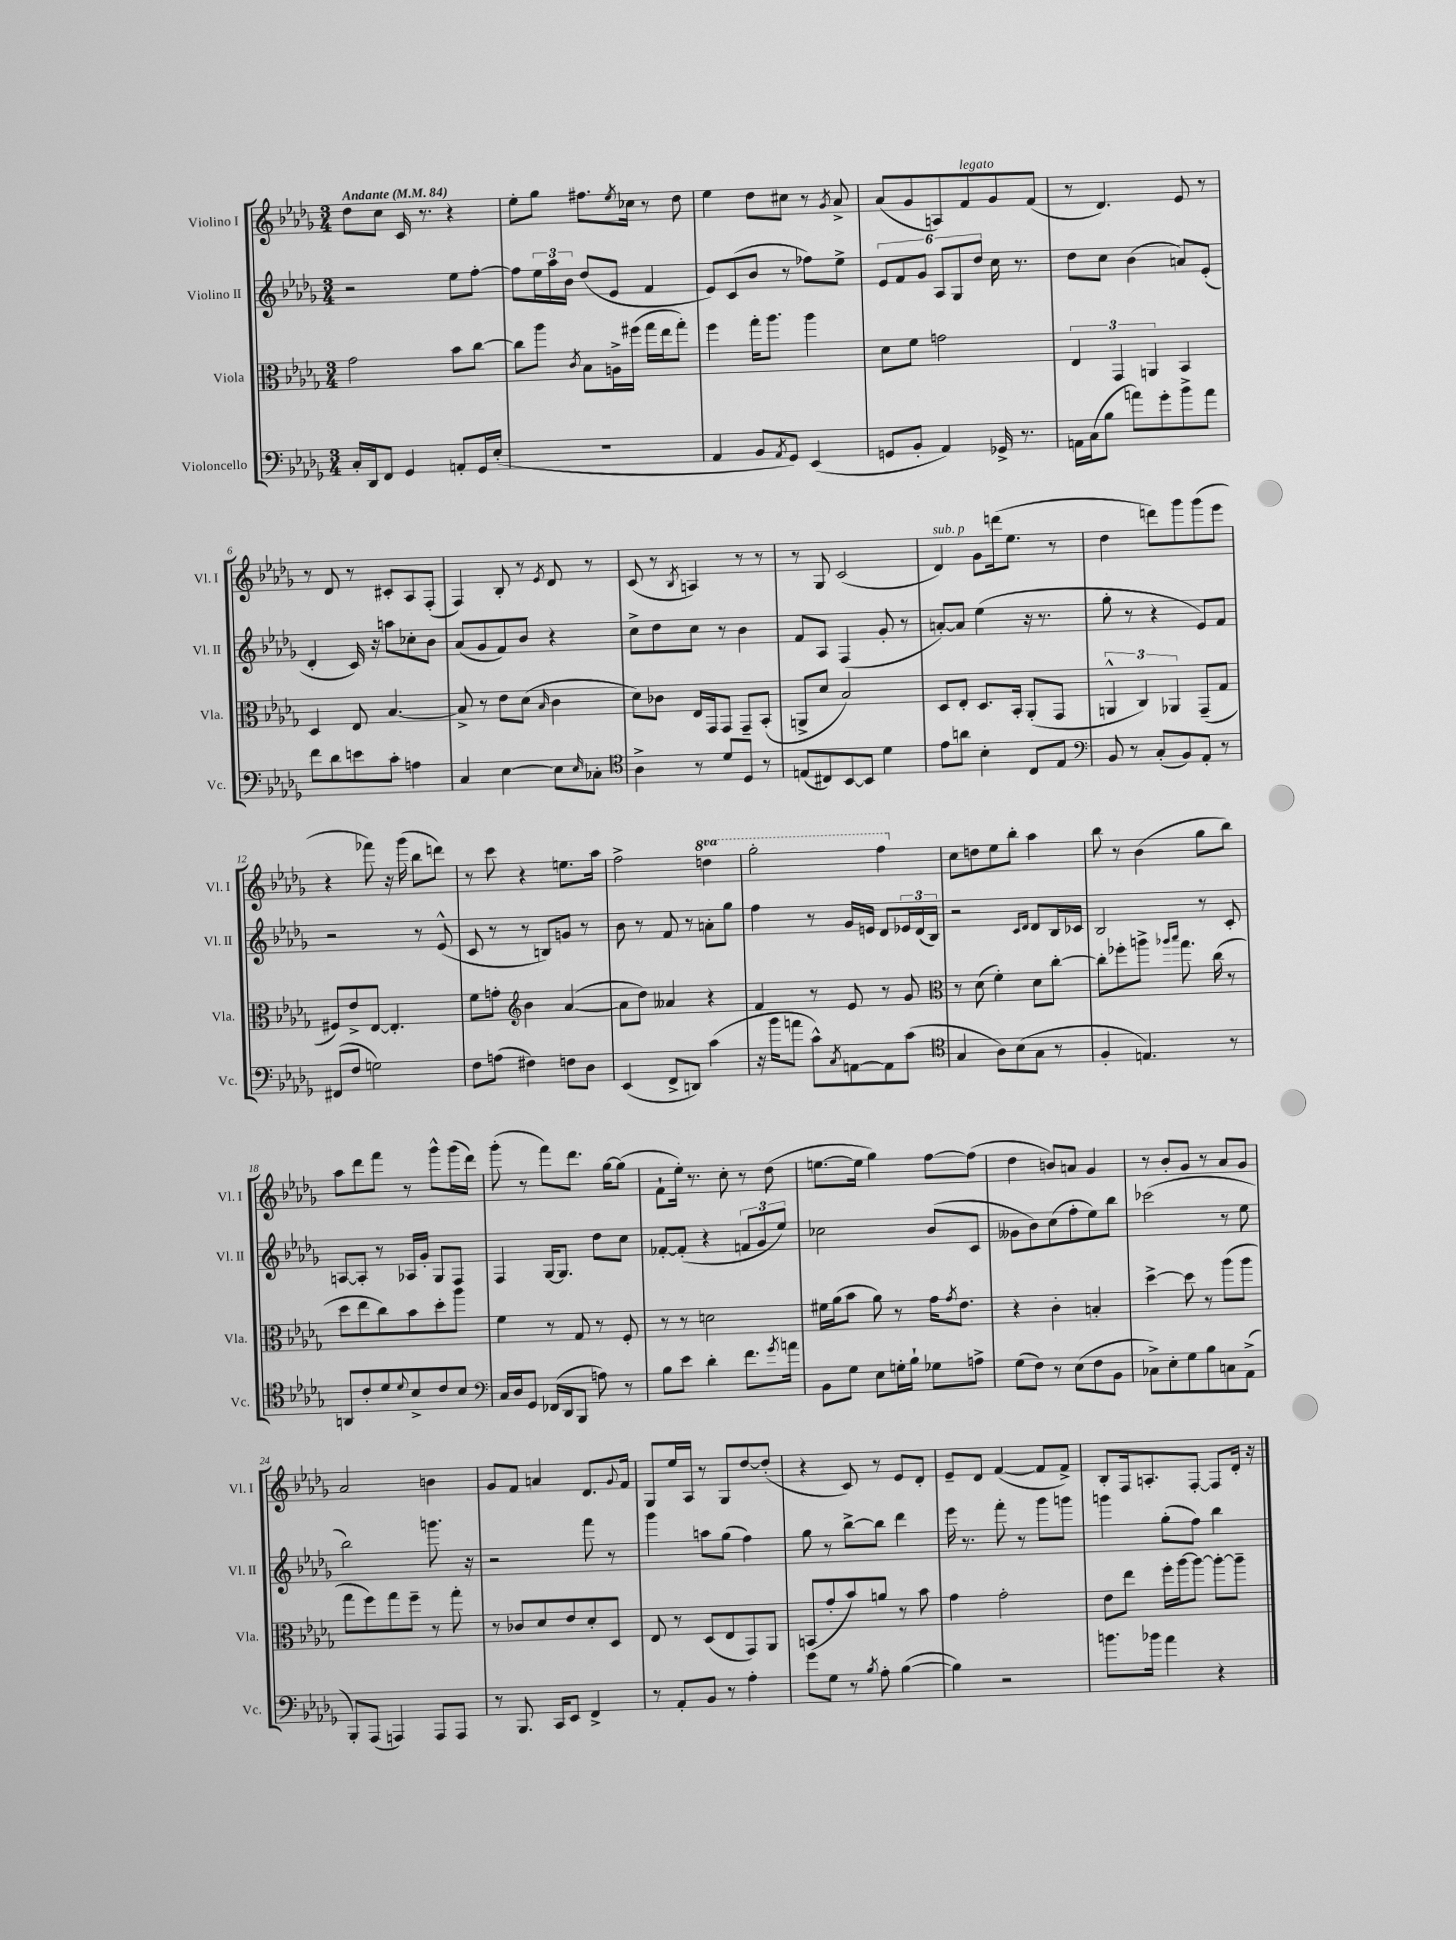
<<
\new StaffGroup <<
\new Staff = "s0" \with { instrumentName = "Violino I" shortInstrumentName = "Vl. I" } {
    \clef treble \key des \major \numericTimeSignature \time 3/4 \set Staff.ottavationMarkups = #ottavation-simple-ordinals \tempo "Andante" 4 = 84
    des''8 c''8 c'16 r8. r4 |
    ees''8-. ges''8 fis''8. \acciaccatura { ees''8 } ces''16 r8 des''8 |
    ees''4 des''8 cis''8 r8 \acciaccatura { ges'8 } aes'8-> |
    aes'8( ges'8 a8) f'8^\markup { \italic "legato" } ges'8 f'8( |
    r8 des'4.) ees'8 r8 |
    r8 des'8 r8 cis'8-. aes8 f8-.( |
    f4) bes8-. r8 \acciaccatura { ees'8 } des'8 r8 |
    c'8( r8 \acciaccatura { bes8 } a4) r8 r8 |
    r8 ges8 c'2( |
    des'4^\markup { \italic "sub. p" }) ges'8 d'''16( ees''8. r8 |
    des''4 d'''8) ges'''8 ges'''8( ees'''8 |
    r4 fes'''8) r16 ges'''16( bes''8 d'''8) |
    r8 c'''8 r4 e''8. aes''16 |
    f''2-> \ottava #1 d'''4 |
    ges'''2-. f'''4 \ottava #0 |
    c''8 d''8 ees''8 bes''8-. aes''4 |
    bes''8 r8 bes'4( ges''8 bes''8) |
    aes''8 des'''8 f'''8 r8 ges'''8-^ ges'''16( des'''16) |
    ges'''8-.( r8 f'''8) des'''8. ges''16~ ges''8( |
    f'8-! ees''16-.) r8. c''8-. r8 des''8( |
    e''8.~ e''16 ges''4) f''8~ f''8( |
    des''4 b'8) a'8 ges'4 |
    r8 bes'8-. ges'8 r8 aes'8 ges'8 |
    aes'2 b'4 |
    ges'8 f'8 a'4 des'8. \appoggiatura { ges'8 } f'16 |
    ges8 ees''16 aes16 r8 ges8 des''8~ des''8-.( |
    r4 c'8) r8 ees'8 des'8-. |
    ees'8-- des'8 f'4~( f'8 f'8->) |
    bes8-. f16 a8.-. f8~-. f8 des'16-. r16 \bar "|." |
}
\new Staff = "s1" \with { instrumentName = "Violino II" shortInstrumentName = "Vl. II" } {
    \clef treble \key des \major \numericTimeSignature \time 3/4
    r2 ees''8 f''8~-. |
    f''8 \tuplet 3/2 { ees''16 aes''16 bes'16 } des''8( ees'8 f'4 |
    ees'8) c'8( bes'8 r8 fes''8) ees''8-> |
    \tuplet 6/4 { ees'8 f'8 ges'8 aes8 ges8 des''8 } c''16 r8. |
    des''8 c''8 bes'4( a'8) ees'8-.( |
    des'4-. c'16) r16 a''8 ces''8-. bes'8 |
    aes'8( ges'8 f'8) bes'8 r4 |
    c''8-> des''8 c''8 r8 bes'4 |
    f'8 aes8 f4( ges'8-. r8 |
    a'8~-.) a'8 ees''4( r16 r8. |
    ges''8-. r8 r4 ees'8) f'8 |
    r2 r8 ees'8-^( |
    c'8 r8 r8 b8) g'8 r8 |
    bes'8 r8 f'8 r8 a'8-. ges''8 |
    f''4 r8 ges'16 e'16 des'8 \tuplet 3/2 { ees'16 des'16( bes16) } |
    r2 \grace { c'16 des'16 } des'8 bes16 ces'16 |
    bes2 r8 c'8-. |
    a8~ a8-. r8 aes16 ges'16-. ges8 f8 |
    f4 ges16~ ges8. des''8 c''8 |
    fes'8~-. fes'8-.( r4 \tuplet 3/2 { f'8 ges'8 ees''8) } |
    ces''2 bes'8( c'8 |
    geses'8 bes'8) c''8( f''8-. ees''8) bes''8 |
    ces'''2( r8 ees''8 |
    bes''2) g'''8. r16 |
    r2 f'''8 r8 |
    ges'''4 a''8 ges''8( f''4) |
    ges''8 r8 bes''8~-> bes''8 des'''4 |
    ees'''16 r8. f'''8-. r8 ges'''8 g'''8 |
    g'''4 ges''8-.( f''8) bes''4 \bar "|." |
}
\new Staff = "s2" \with { instrumentName = "Viola" shortInstrumentName = "Vla." } {
    \clef alto \key des \major \numericTimeSignature \time 3/4
    ges'2 bes'8 c''8~ |
    c''8 aes''8 \acciaccatura { c'8 } bes8 a16-> fis''16( ges''16 ees''16 ges''8-.) |
    f''4 ges''16-. aes''8. aes''4 |
    des'8 f'8 g'2 |
    \tuplet 3/2 { ees4 ges,4 a,4 } bes,4 |
    des4 ees8 bes4.~ |
    bes8-> r8 ees'8 des'8( \grace { bes16 } c'4 |
    des'8) ces'8 ees16 ges,16 ges,8 ges,8-- bes,8-.( |
    a,8-> des'8 bes2) |
    des8 ees8-. des8. bes,16-. aes,8-.( ges,8 |
    \tuplet 3/2 { a,4-^ c4) aes,4 } ges,8--( ges8 |
    fis8) ees'8-> ees8~ ees4.-. |
    f'8 g'8-. \clef treble bes'4 aes'4~( |
    aes'8 des''8) aeses'4 r4 |
    f'4 r8 ees'8 r8 ges'8 |
    \clef alto r8 des'8( f'4-.) des'8 c''8~-. |
    c''8-. fes''8-. a''8-> \grace { aes''16 bes''16 } ges''8. c''16( r8 |
    des''8 ees''8 c''8) bes'8 des''8-. aes''8 |
    f'4 r8 ges8 r8 f8-. |
    r8 r8 d'2 |
    fis'16 aes'16( bes'8 aes'8) r8 ges'16 \acciaccatura { ges'8 } ees'8. |
    r4 c'4-. b4-. |
    des''4~-> des''8 r8 aes''8( aes''8 |
    ges''8 f''8) ges''8 f''8-- r8 ges''8-. |
    r8 ces'8 des'8 ees'8 des'8-. des8 |
    ees8 r8 des8( ees8 ges,8) aes,8 |
    b,8( ges'8-. bes'8) a'8 r8 bes'8 |
    ges'4 ges'2-. |
    ees'8 ees''8 f''16-. aes''16~ aes''8~ aes''8~-. aes''8-- \bar "|." |
}
\new Staff = "s3" \with { instrumentName = "Violoncello" shortInstrumentName = "Vc." } {
    \clef bass \key des \major \numericTimeSignature \time 3/4
    c16-. des,16 f,8 ges,4 a,8-. ges,16 ees16-.( |
    R2. |
    aes,4 bes,8 \acciaccatura { aes,8 } ges,8) ees,4( |
    g,8 bes,8-. aes,4) ges,16-> r8. |
    a,16 c16( bes8 a'8) ges'8-. bes'8-> a'8 |
    f'8 des'8 e'8 c'8-. a4 |
    c4 ees4~ ees8 \grace { ees16 } ces8-. |
    \clef tenor aes4-> r8 des'8 des8 r8 |
    e8( cis8) bes,8~ bes,8 des'4 |
    ees'8 a'8 bes4-. c8 ees8 |
    \clef bass bes,8 r8 c8-.( bes,8) aes,8-. r8 |
    fis,8( f8 g2) |
    f8 a8( fis4) f8 des8 |
    ees,4( f,8-> d,8) c'4( |
    r16 bes'16 a'8 c'8-^) \acciaccatura { c8 } a,8~ a,8 c'8( |
    \clef tenor ges4 aes8) bes8( ges8 r8 |
    f4-. e4.) r8 |
    a,8 c'8-. des'8 \appoggiatura { des'8 } bes8-> c'8 bes8 |
    \clef bass c16 des16 ges,8 fes,16( des,16 bes,,8 a8) r8 |
    bes8 ees'8 des'4-. f'8. \acciaccatura { ges'8 } a'16 |
    bes,8 ges8 ees8 g16-. bes16-! ges8 a8-> |
    ges8( f8) r8 ees8( f8 bes,8 |
    ces8->) ees8-. ges8 bes8 c8 aes,8->( |
    bes,,8-.) aes,,8( a,,4) a,,8 a,,8 |
    r8 bes,,8. c,16 ees,8 f,4-> |
    r8 aes,8-. bes,8 r8 aes4-. |
    ges'8 ges8 r8 \acciaccatura { bes8 } aes8-. bes4~( |
    bes4) r2 |
    b'8. bes'16 aes'4 r4 \bar "|." |
}
>>
>>
